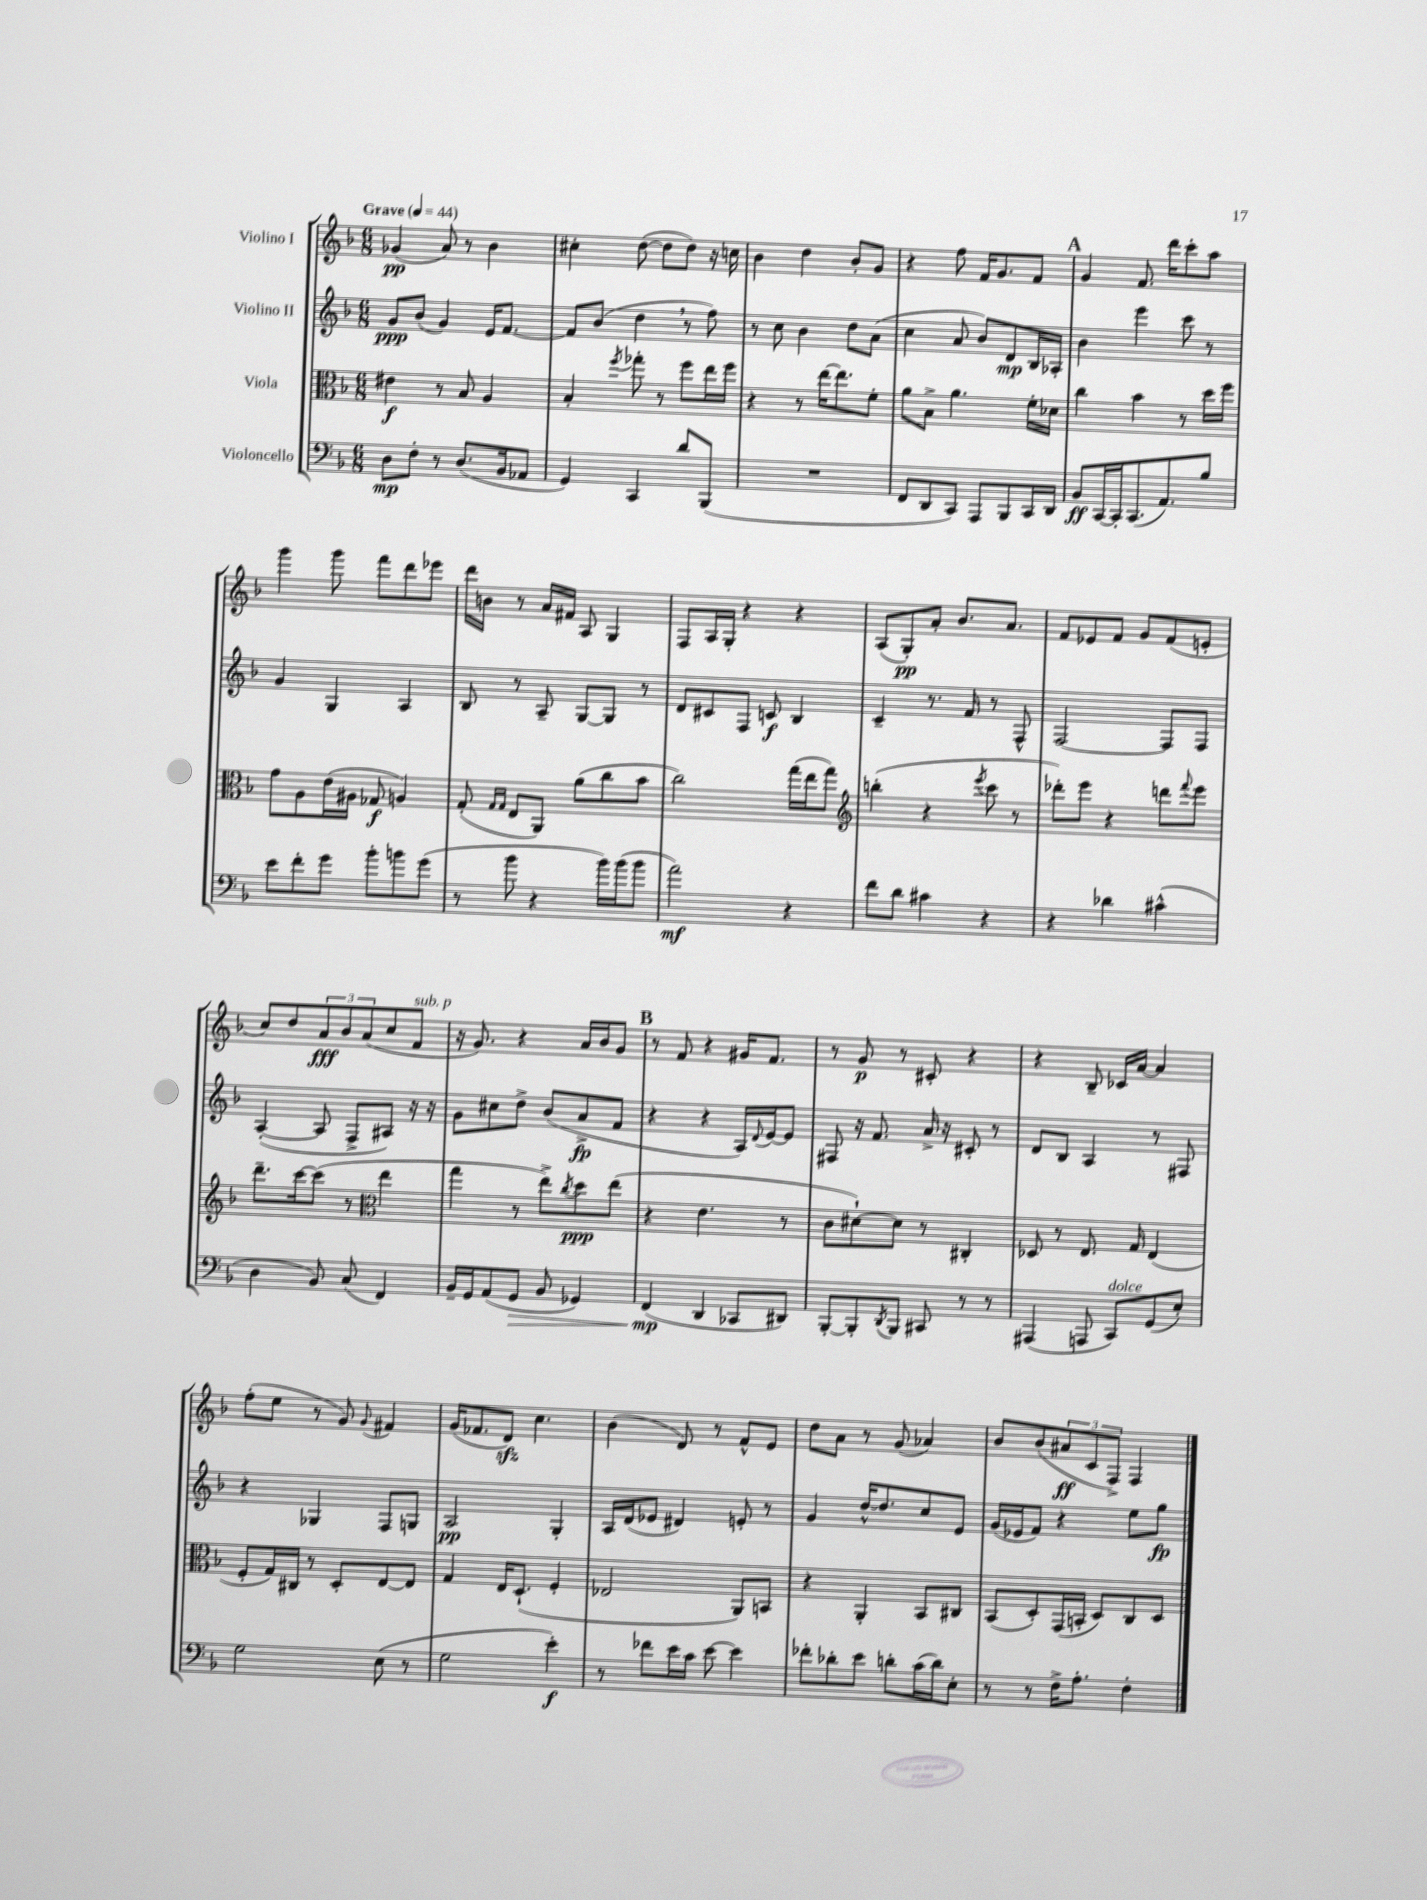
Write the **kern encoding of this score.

**kern	**kern	**kern	**kern
*staff4	*staff3	*staff2	*staff1
*clefF4	*clefC3	*clefG2	*clefG2
*k[b-]	*k[b-]	*k[b-]	*k[b-]
*M6/8	*M6/8	*M6/8	*M6/8
*MM44	*MM44	*MM44	*MM44
8D	4e#	8g	(4g-
8F'	.	(8b-	.
8r	8r	4g)	8a)
(8.D	8B-	.	8r
.	4A	16e	4b-
16BB-	.	[8.f	.
8AA-	.	.	.
=	=	=	=
4GG)	4B-'	8f]	4cc#'
.	.	(8b-	.
.	8qff	.	.
4CC	8gg-'	4dd	([8dd
.	8r	.	8dd]
8d	8ff	8r	8dd)
(8BBB-	16ee	8ff)	16r
.	16ff	.	16cc
=	=	=	=
2.r	4r	8r	4b-
.	.	8cc	.
.	8r	4b-	4dd
.	[16ee	.	.
.	8.ee]	.	.
.	.	8dd	8b-'
.	8f'	(8a	8g
=	=	=	=
8FF	8a	4cc	4r
8DD	8B-^	.	.
8CC)	4.a	8a	8ff
8AAA	.	8b-)	16f
.	.	.	8.g
8BBB-	.	8d	.
16CC	16f'	16B-	8f
16DD	16d-	16A-'	.
=	=	=	=
8BB-	4cc	4b-	4g
[16CC	.	.	.
16CC']	.	.	.
(8.CC	4b-	4eee	8.f
8.AA)	.	.	16ddd
.	8r	8ccc	8ccc'
8B-	16dd	8r	8aa
.	16ff	.	.
=	=	=	=
8e	8g	4g	4ggg
8f'	8A	.	.
8g	(16e	4G	8ggg
.	16A#	.	.
8b-'	8G-	.	8fff
8b	4A)	4A	8ddd
(8g	.	.	8eee-
=	=	=	=
8r	(8G'	8B-	16ddd
.	.	.	16b
.	16qqG	.	.
.	16qqG	.	.
8b-	8E	8r	8r
4r	8AA)	8A~	16a
.	.	.	16f#
.	(8a	[8G	8A
16b-)	8cc	8G]	4G
(16b-	.	.	.
8b-	8b-	8r	.
=	=	=	=
2a)	2cc)	8d	8F
.	.	8c#	16A
.	.	.	16G'
.	.	8F	4r
.	.	8c	.
4r	(16gg	4B-	4r
.	16ee	.	.
.	8gg)	.	.
=	=	=	=
*	*clefG2	*	*
8f	(4bb'	4c~	(8A
8d	.	.	8G')
4c#	4r	8.r	8a'
.	.	.	8.b-
.	.	16f	.
.	8qeee	.	.
4r	8ccc	8r	.
.	.	.	8.a
.	8r	8F^^	.
=	=	=	=
4r	8ddd-')	[2F	8f
.	8eee	.	8e-
4d-	4r	.	8f
.	.	.	8g
(4c#^^	8ddd	8F]	(8f
.	8qqfff	.	.
.	8eee	8F	8e'
=	=	=	=
4D	8.ddd~	([4A'	8cc)
.	.	.	8dd
.	[16ccc	.	.
8BB-)	(8ccc]	8A]	12a
.	.	.	12b-
(8C	8r	8F^	.
.	.	.	(12a
*	*clefC3	*	*
4FF)	4ee	8A#)	8cc
.	.	16r	8f
.	.	16r	.
=	=	=	=
16BB-~	4gg	8g	16r
16GG	.	.	8.g)
(8AA	.	8cc#	.
8GG	8r	8dd^	4r
8BB-	8ee^)	(8b-	.
.	8qcc	.	.
4GG-)	8dd	8a^	16a
.	.	.	16b-
.	(8ee	8f	8g
=	=	=	=
(4FF	4r	4r	8r
.	.	.	8f
4DD	4.e	4r	4r
8CC-	.	16A)	16g#
.	.	8qqd	.
.	.	[16e	8.f
8DD#)	8r	8e]	.
=	=	=	=
[8BBB-'	8c	8F#	8r
8BBB-']	[8d#`)	16r	8g
.	.	8.f	.
8qDD	.	.	.
8BBB-	8d#]	.	8r
8CC#	8r	16a^	8c#'
.	.	16r	.
8r	4C#'	8c#'	4r
8r	.	8r	.
=	=	=	=
(4AAA#	8D-	8d	4r
.	8r	8B-	.
8AAA	8.E	4A	8B-~
8CC)	.	.	16c-
.	16G	.	[16a
(8GG	(4E	8r	4a]
8E')	.	8F#	.
=	=	=	=
2G	8F'	4r	(8ff'
.	16G)	.	8ee
.	16C#	.	.
.	8r	4G-	8r
.	8D'	.	8g)
.	.	.	8qqg
(8E	[8E	8F	4f#
8r	8E]	8G	.
=	=	=	=
2G	4G	2A	(16g
.	.	.	8.f-
.	16E	.	8d)
.	(8.D`	.	.
.	.	.	4.cc
4e')	4F'	4G'	.
=	=	=	=
8r	2E-	16A	(4b-
.	.	(16d	.
8f-	.	8e-	.
16e	.	4d#)	8d)
16c	.	.	.
[8e	.	.	8r
4e]	8AA)	8e'	8f^^
.	8BB	8r	8e
=	=	=	=
8f-'	4r	4g	8dd
8d-'	.	.	8a
8e	4AA'	[16dd^^	8r
.	.	8.dd]	.
8d'	.	.	(8g
(16c	8BB-	8cc	4a-)
16d)	.	.	.
8E'	8C#	8e	.
=	=	=	=
8r	(8BB-	(16g	8b-
.	.	16e-	.
8r	8D')	8f)	(8b-
16F^	(16GG	4r	12a#
8.A'	16BB'	.	.
.	.	.	12c
.	8D)	.	.
.	.	.	12F^)
4F'	8C	8ee	4F
.	8D	8gg	.
==	==	==	==
*-	*-	*-	*-
